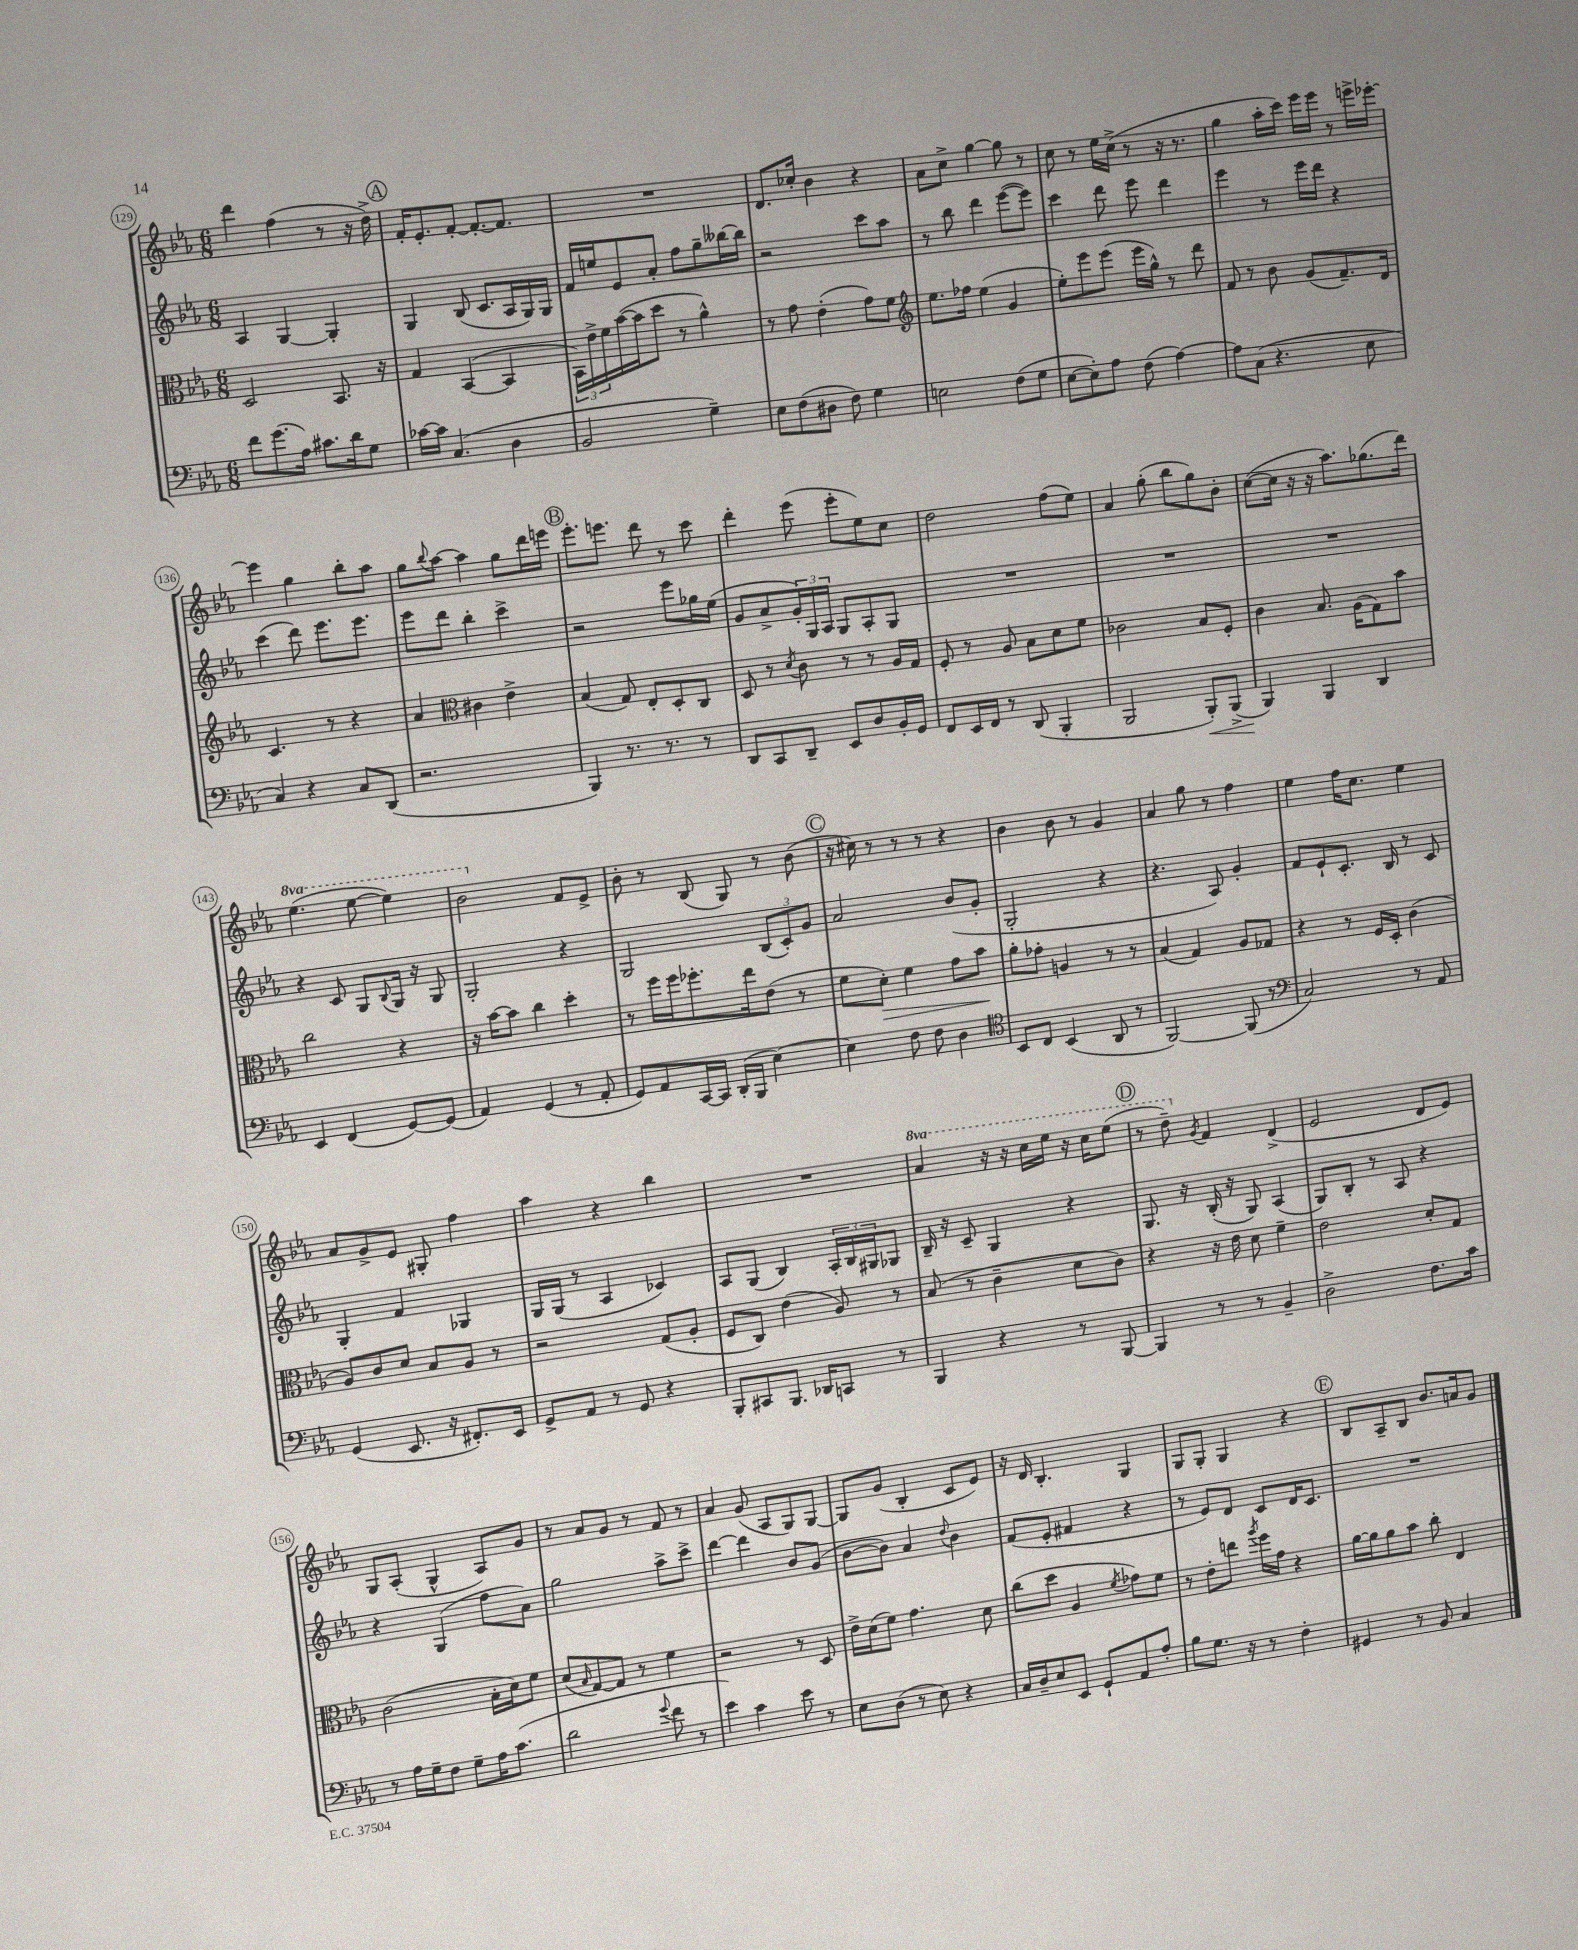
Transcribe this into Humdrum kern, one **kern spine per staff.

**kern	**dynam	**kern	**dynam	**kern	**kern
*part4	*part4	*part3	*part3	*part2	*part1
*staff4	*staff4	*staff3	*staff3	*staff2	*staff1
*clefF4	*	*clefC3	*	*clefG2	*clefG2
*k[b-e-a-]	*	*k[b-e-a-]	*	*k[b-e-a-]	*k[b-e-a-]
*M6/8	*	*M6/8	*	*M6/8	*M6/8
=129	=129	=129	=129	=129	=129
8f\L	.	2D/	.	4A-/	4ddd\
(8.g\	.	.	.	.	.
.	.	.	.	[4G/	(4ff\
16A-\Jk)	.	.	.	.	.
8.c#X\L	.	.	.	.	.
.	.	8.BB-/	.	4G'/]	8r
16d\k	.	.	.	.	.
8G\J	.	.	.	.	16r
.	.	16r	.	.	16dd^\)
!!LO:REH:place=s1:t=A
=130	=130	=130	=130	=130	=130
[16c-X\LL	.	4G/	.	4G/	16f'/KL
16c-\JJ]	.	.	.	.	8.e-'/
(4.C/	.	.	.	.	.
.	.	([4BB-/	.	(8B-/	[8f'/J
.	.	.	.	8.c/L	8.f'/L_
4D\	.	4BB-/]	.	.	.
.	.	.	.	16A-/L	8.f/J]
.	.	.	.	16G/)	.
.	.	.	.	16G/JJ	.
=131	=131	=131	=131	=131	=131
2BB-/	.	24BB-\LL)	.	16f/LL	2.r
.	.	24e-^\	.	.	.
.	.	.	.	16een/J	.
.	.	24f\	.	.	.
.	.	([16b-\	.	8e-/	.
.	.	16b-\J]	.	.	.
.	.	8dd\J	.	8a-'/J	.
.	.	8r	.	8ff\L	.
4G~\)	.	4a-^^\)	.	8gg~\	.
.	.	.	.	[16bb--X\L	.
.	.	.	.	16bb--\JJ]	.
=132	=132	=132	=132	=132	=132
8E-\L	.	8r	.	2r	8.d/L
(8F\	.	8g\	.	.	.
.	.	.	.	.	16cc-X'/Jk
8D#X\J	.	(4e-'\	.	.	4b-\
8F\)	.	.	.	.	.
4G\	.	8g\L)	.	8ccc\L	4r
.	.	8f\J	.	8aa-\J	.
=133	=133	=133	=133	=133	=133
*	*	*clefG2	*	*	*
2En\	.	8.ee-\L	.	8r	8a-\L
.	.	.	.	8bb-\	8cc^\J
.	.	16ff-X\Jk	.	.	.
.	.	(4ee-\	.	4ddd\	[4gg\
(8F\L	.	4g/	.	([8eee-\L	8gg\]
8G\J	.	.	.	8eee-\J])	8r
=134	=134	=134	=134	=134	=134
[8E-\L	.	8ee-'\L)	.	4ccc\	8cc\
8E-'\])	.	8eee-\	.	.	8r
8A-\J	.	(8eee-\J	.	8ddd\	16ee-\LL
.	.	.	.	.	(16cc^\JJ
(8F\	.	16eee-\LL	.	8eee-\	8r
.	.	16gg^^\JJ)	.	.	.
[4A-\)	.	8r	.	4ddd\	16r
.	.	.	.	.	8.r
.	.	8ddd\	.	.	.
=135	=135	=135	=135	=135	=135
8A-\L]	.	8f/	.	4eee-\	4gg\
(8C\J	.	8r	.	.	.
4.r	.	8b-\	.	8r	16aa-'\LL
.	.	.	.	.	16ccc\JJ)
.	.	(8g/L	.	16eee-\LL	16eee-\LL
.	.	.	.	16ddd\JJ	16eee-\JJ
.	.	8.f~/)	.	4r	8r
8E-\	.	.	.	.	16eeen^\LL
.	.	16d/Jk	.	.	[16eee-X'\JJ
!!LO:LB:g=z
=136	=136	=136	=136	=136	=136
4C/)	.	4.c/	.	(4ccc\	4eee-\]
4r	.	.	.	8ddd\)	4gg\
.	.	8r	.	8.eee-\L	.
8C/L	.	4r	.	.	8bb-'\L
.	.	.	.	8.eee-\J	.
(8DD/J	.	.	.	.	8aa-\J
=137	=137	=137	=137	=137	=137
2.r	.	4a-/	.	8eee-\L	8gg\L
.	.	.	.	.	8qqbb-/
.	.	.	.	8ddd\J	[8aa-\J
*	*	*clefC3	*	*	*
.	.	4c#X\	.	4bb-'\	4aa-\]
.	.	4e-^\	.	4ccc^\	8gg\L
.	.	.	.	.	16ddd\L
.	.	.	.	.	16eeen\JJ
!!LO:REH:place=s1:t=B
=138	=138	=138	=138	=138	=138
4BBB-/)	.	(4B-/	.	2r	8.eee-'\L
.	.	.	.	.	8.eeen\J
8.r	.	8G/)	.	.	.
.	.	8E-'/L	.	.	8ddd\
8.r	.	.	.	.	.
.	.	8D'/	.	8eee-\L	8r
8r	.	8C/J	.	16gg-X\L	8ccc\
.	.	.	.	(16ee-\JJ	.
=139	=139	=139	=139	=139	=139
8DD/L	.	8D/	.	8g/L	4ddd'\
8CC/	.	8r	.	8a-^/	.
.	.	8qd/	.	.	.
8DD~/J	.	8c\	.	24g'/L)	(8eee-\
.	.	.	.	24G/	.
.	.	.	.	24A-/JJ	.
8EE-/L	.	8r	.	8G/L	8eee-'\L
8D/	.	8r	.	8A-'/	8ee-\)
16BB-'/L	.	16A-/LL	.	8G/J	8cc\J
16GG/JJ	.	16G/JJ	.	.	.
=140	=140	=140	=140	=140	=140
8FF/L	.	8F'/	.	2.r	2dd\
16EE-/L	.	8r	.	.	.
16FF/JJ	.	.	.	.	.
8r	.	8A-/	.	.	.
(8DD/	.	8B-\L	.	.	.
4BBB-'/	.	8d\	.	.	(8ff\L
.	.	8f\J	.	.	8ee-\J)
=141	=141	=141	=141	=141	=141
2BBB-/	.	2c-X\	.	2.r	4a-/
.	.	.	.	.	(8gg'\
.	.	.	.	.	8bb-\L
!	!LO:HP:b	!	!	!	!
8BBB-'/L)	<	8B-/L	.	.	8gg\)
(8BBB-^/J	.	8F'/J	.	.	8b-'\J
=142	=142	=142	=142	=142	=142
4BBB-/)	.	4c\	.	2.r	([8cc\L
.	.	.	.	.	16cc\Jk]
.	.	.	.	.	16r
4BBB-/	[	8.B-/	.	.	16r
.	.	.	.	.	8.aa-\L)
.	.	(16A-\KL	.	.	.
4DD/	.	8G\)	.	.	(8.gg-X\
.	.	8b-\J	.	.	.
.	.	.	.	.	16ddd\Jk)
!!LO:LB:g=z
=143	=143	=143	=143	=143	=143
*	*	*	*	*	*8va
4EE-/	.	2cc\	.	4r	(4.eee-\
(4FF/	.	.	.	8c/	.
.	.	.	.	8G/L	[8eee-\
.	.	.	.	8qqB-/	.
[8GG/L)	.	4r	.	16G/Jk	4eee-\])
.	.	.	.	16r	.
(8GG/J]	.	.	.	8G/	.
=144	=144	=144	=144	=144	=144
4AA-/)	.	16r	.	2G'/	2bb-\
.	.	[16b-\KL	.	.	.
.	.	8b-\J]	.	.	.
(4GG/	.	4cc\	.	.	.
*	*	*	*	*	*X8va
8r	.	4dd'\	.	4r	8f/L
8AA-'/	.	.	.	.	8e-^/J
=145	=145	=145	=145	=145	=145
8GG/L)	.	8r	.	2G/	8b-'\
8AA-/	.	16ff\LL	.	.	8r
.	.	16ff\J	.	.	.
[16CC/L	.	8.ff-X'\	.	.	(8B-/
16CC/JJ]	.	.	.	.	.
(16DD'/LL	.	.	.	.	8G/)
16BBB-/JJ	.	16ee-\k	.	.	.
[4E-\)	.	(8e-\J	.	(12B-/L	8r
.	.	.	.	12c'/)	.
.	.	8r	.	.	(8b-\
.	.	.	.	12g/J	.
!!LO:REH:place=s1:t=C
=146	=146	=146	=146	=146	=146
4E-\]	.	8f\L	.	2a-/	16r
.	.	.	.	.	16cc#X\)
!	!	!	!LO:HP:b	!	!
.	.	8d'\J)	>	.	8r
8F\	.	4f\	.	.	8r
8F\	.	.	.	.	8r
4D\	.	8g\L	.	(8b-/L	4r
.	.	8b-\J	.	8g'/J	.
.	.	.	]	.	.
=147	=147	=147	=147	=147	=147
*clefC4	*	*	*	*	*
8BB-/L	.	8a-'\L	.	2G'/	4b-\
8C/J	.	8g-X'\J	.	.	.
(4BB-/	.	4An/	.	.	8b-\
.	.	.	.	.	8r
8AA-/	.	8r	.	4r	4g/
8r	.	8r	.	.	.
=148	=148	=148	=148	=148	=148
[2FF/)	.	(4B-/	.	4.r	4a-/
.	.	4G/)	.	.	8gg\
.	.	.	.	8A-/)	8r
(8FF/]	.	8A-/L	.	4g'/	4ff\
8r	.	8G-X/J	.	.	.
=149	=149	=149	=149	=149	=149
*clefF4	*	*	*	*	*
2C/)	.	4r	.	8f/L	4ee-\
.	.	.	.	8e-`/	.
.	.	8r	.	8.c'/J	16ff\KL
.	.	.	.	.	8.cc\J
.	.	16F/LL	.	.	.
.	.	16D'/JJ	.	16B-/	.
8r	.	(4c\	.	8r	4ee-\
8AA-/	.	.	.	8c/	.
!!LO:LB:g=z
=150	=150	=150	=150	=150	=150
(4GG/	.	8A-/L)	.	4G'/	8a-/L
.	.	8c/	.	.	8g^/
8.EE-/	.	8d/J	.	4f/	8e-/J
.	.	8B-/L	.	.	8G#X'/
16r	.	.	.	.	.
8.FF#X'/L)	.	8A-/J	.	4G-X/	4ff\
.	.	8r	.	.	.
16EE-/Jk	.	.	.	.	.
=151	=151	=151	=151	=151	=151
8GG^/L	.	2r	.	16G/LL	4aa-\
.	.	.	.	(16G/JJ	.
8AA-/J	.	.	.	8r	.
8r	.	.	.	4A-/	4r
8GG/	.	.	.	.	.
4r	.	(8G/L	.	4c-X/)	4bb-\
.	.	8A-'/J	.	.	.
=152	=152	=152	=152	=152	=152
8BBB-'/L	.	8F/L	.	8A-/L	2.r
8CC#X/	.	8C/J)	.	(8G/J	.
8.BBB-/J	.	(4e-\	.	4B-/)	.
16DD-X/KL	.	.	.	.	.
8CCn/J	.	8A-/)	.	24A-'/LL	.
.	.	.	.	24B-/	.
.	.	.	.	24G#X/J	.
8r	.	8r	.	8G-X/J	.
=153	=153	=153	=153	=153	=153
*	*	*	*	*	*8va
4BBB-/	.	(8B-/	.	16B-~/	4aa-/
.	.	.	.	16r	.
.	.	8r	.	8c~/	.
4r	.	4c~\	.	4G/	16r
.	.	.	.	.	16r
.	.	.	.	.	16ccc\LL
.	.	.	.	.	16eee-\JJ
8r	.	8d\L	.	4r	16r
.	.	.	.	.	16ccc\KL
[8BBB-/	.	8c\J)	.	.	(8eee-\J
!!LO:REH:place=s1:t=D
=154	=154	=154	=154	=154	=154
4BBB-/]	.	4r	.	8.G/	8r
.	.	.	.	.	8ddd~\)
.	.	.	.	16r	.
*	*	*	*	*	*X8va
.	.	.	.	.	8qg/
8r	.	16r	.	(16B-'/	4f/
.	.	16e-\	.	16r	.
8r	.	8d\	.	8G/)	.
4BB-~/	.	4f~\	.	(4A-/	(4d^/
=155	=155	=155	=155	=155	=155
2D^\	.	2e-\	.	8G/L)	2e-/
.	.	.	.	8B-'/J	.
.	.	.	.	8r	.
.	.	.	.	8A-/	.
8.F\L	.	8d'/L	.	4r	8d/L
.	.	8G/J	.	.	8e-/J)
16c\Jk	.	.	.	.	.
!!LO:LB:g=z
=156	=156	=156	=156	=156	=156
8r	.	(2c\	.	4r	8G/L
16A-\LL	.	.	.	.	(8A-'/J
16G~\J	.	.	.	.	.
8F\J	.	.	.	(4G/	4G^^/
8G~\L	.	.	.	.	.
16A-\K	.	16B-'\LL	.	8ff\L	8A-/L)
(8.c\J	.	16d\J)	.	.	.
.	.	8f\J	.	8a-\J)	8g/J
=157	=157	=157	=157	=157	=157
2d\	.	(8d/L	.	2gg\	8r
.	.	16qqB-/	.	.	.
.	.	[8G/)	.	.	8a-/L
.	.	8G/J]	.	.	8g/J
.	.	8r	.	.	8r
8qqg/	.	.	.	.	.
8f\	.	4f\	.	8aa-^\L	8f/
8r	.	.	.	8ccc^\J	8r
=158	=158	=158	=158	=158	=158
4e-\)	.	2r	.	[4ddd\	4a-/
4c\	.	.	.	4ddd\]	(8g/
.	.	.	.	.	8A-/L
8e-\	.	8r	.	8b-/L	8G/)
8r	.	8D/	.	(8g/J	[8G/J
=159	=159	=159	=159	=159	=159
8E-\L	.	16e-^\LL	.	[8b-\L	8G/L]
.	.	(16d\J	.	.	.
(8D\J	.	8f\J)	.	8b-\J])	(8g/J
8r	.	4.g\	.	4a-/	4B-'/
8E-\)	.	.	.	.	.
.	.	.	.	8qqdd/	.
4r	.	.	.	4b-\	8c/L
.	.	8d\	.	.	8e-/J)
=160	=160	=160	=160	=160	=160
16C/LL	.	(8cc\L	.	(8f/L	16r
16D~/J	.	.	.	.	16d/
8E-/	.	8dd\J	.	8e-'/J	4.B-'/
8EE-/J	.	4A-/	.	4f#X/	.
8GG`/L	.	.	.	.	.
.	.	8qf/	.	.	.
8AA-/	.	8g-X\L)	.	4r	4G/
8A-'/J	.	8f\J	.	.	.
=161	=161	=161	=161	=161	=161
8B-\L	.	8r	.	8r	8G/L
8.G\J	.	8e-'\L	.	8e-/L)	8G'/J
.	.	8een\J	.	8d/J	4G/
16r	.	.	.	.	.
.	.	8qaa-/	.	.	.
8r	.	16ff\LL	.	8c/L	.
.	.	16g\JJ	.	.	.
4F'\	.	4r	.	16d/K	4r
.	.	.	.	8.c/J	.
!!LO:REH:place=s1:t=E
=162	=162	=162	=162	=162	=162
4GG#X/	.	[16a-\LL	.	2.r	8B-/L
.	.	16a-\J]	.	.	.
.	.	8a-\	.	.	8A-~/
8r	.	8b-\J	.	.	8B-/J
8BB-/	.	8cc'\	.	.	8.b-/L
4C/	.	4E-/	.	.	.
.	.	.	.	.	16an/k
.	.	.	.	.	8g/J
==	==	==	==	==	==
*-	*-	*-	*-	*-	*-
